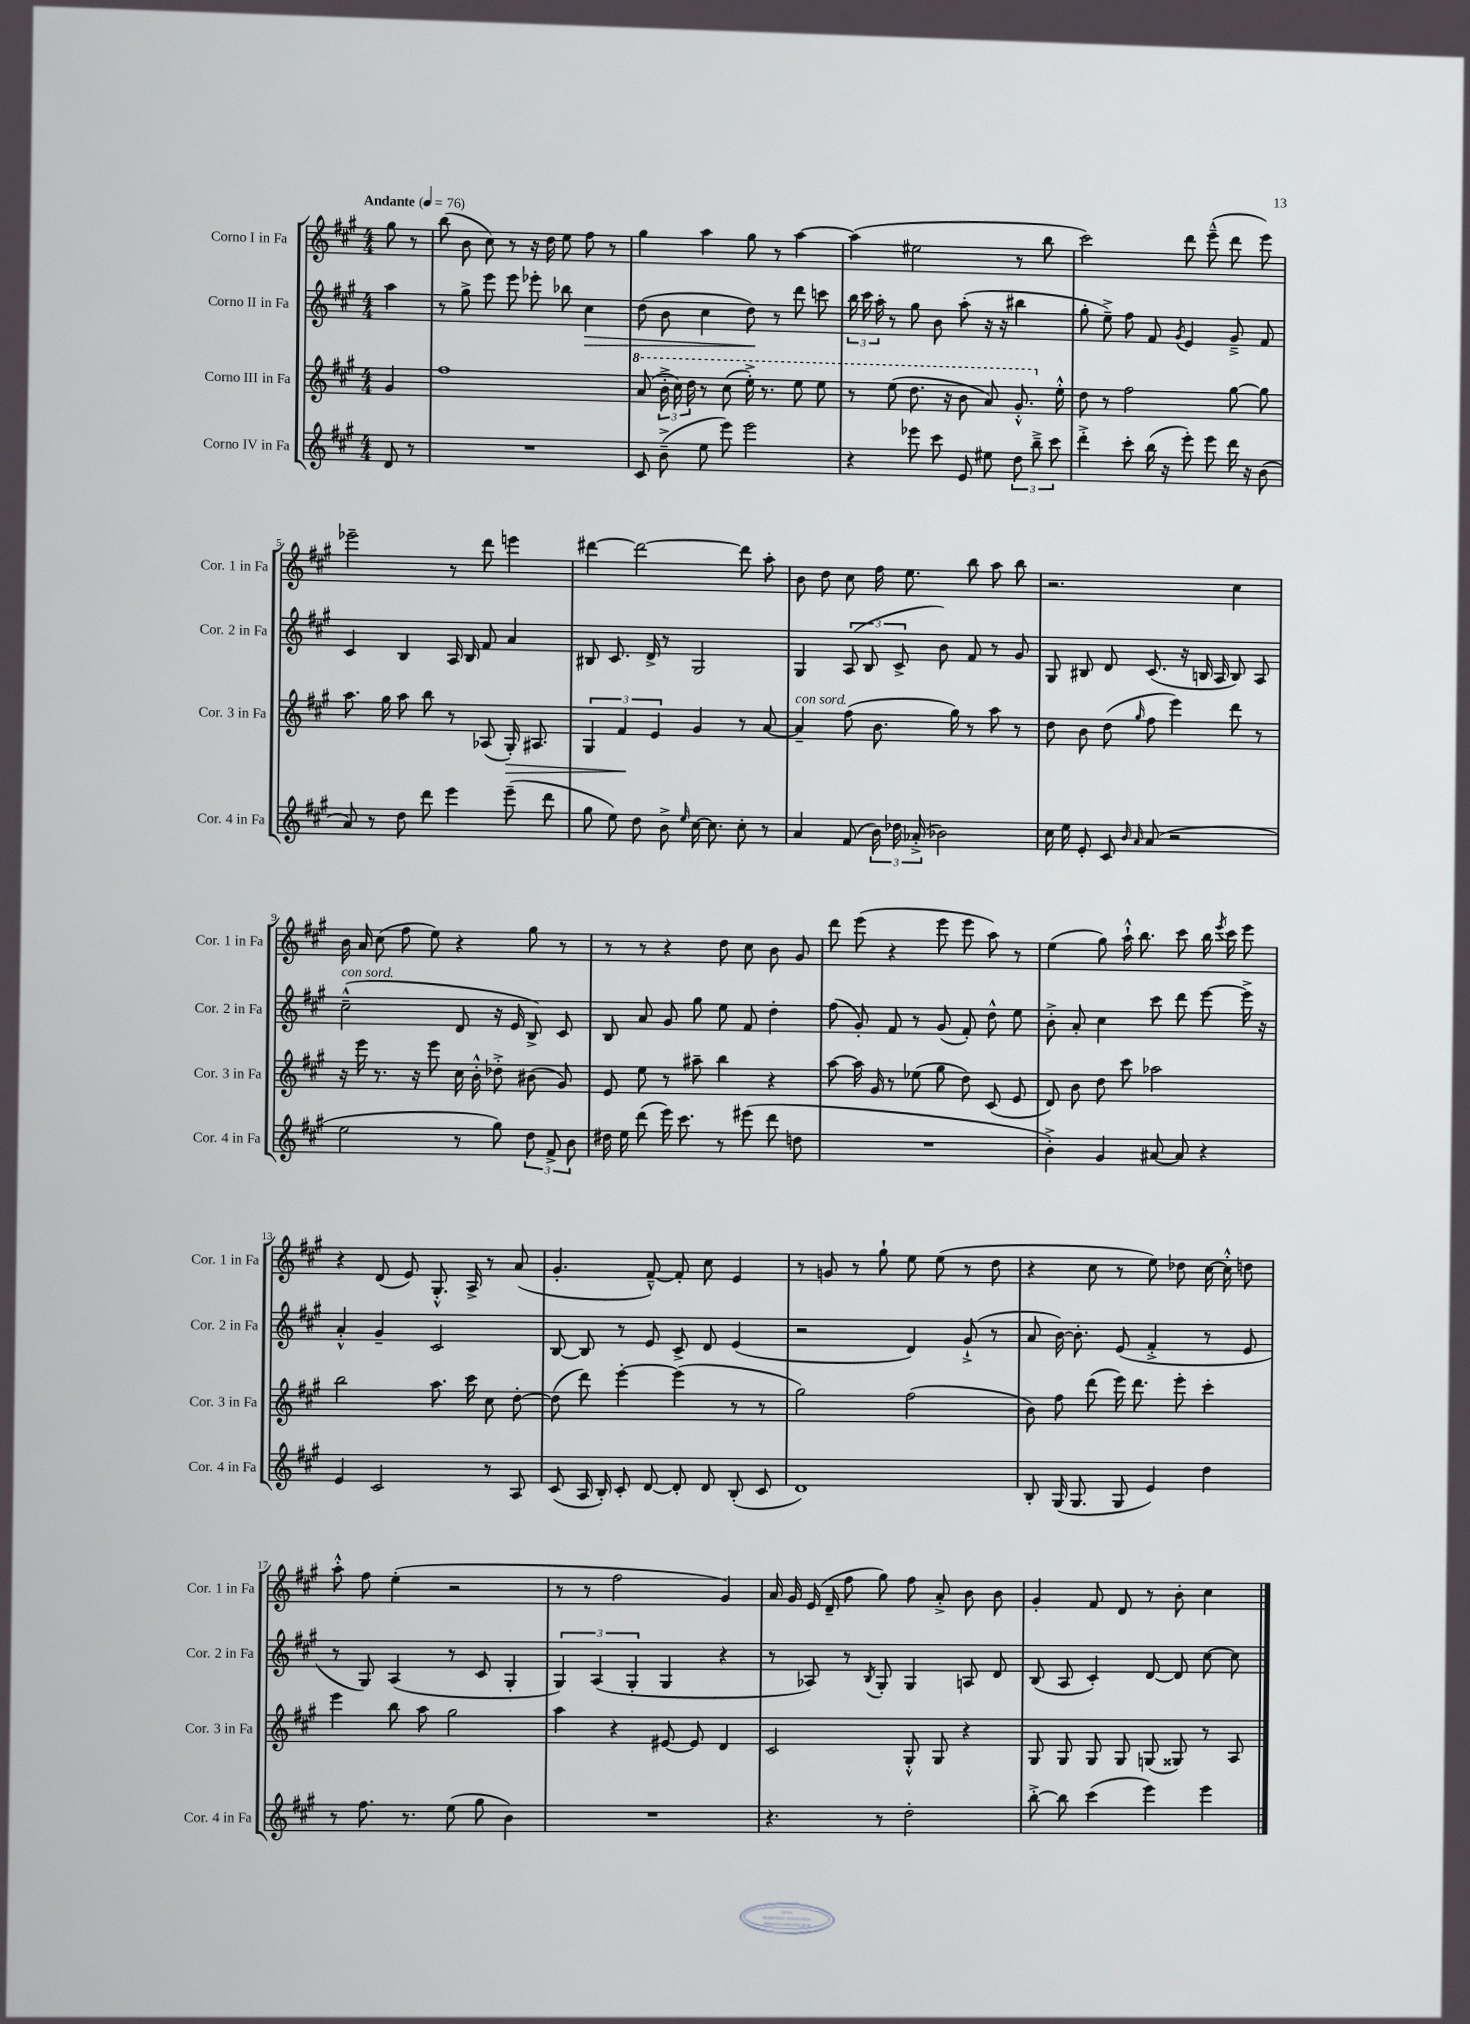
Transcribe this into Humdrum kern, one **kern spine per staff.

**kern	**kern	**kern	**kern
*staff4	*staff3	*staff2	*staff1
*clefG2	*clefG2	*clefG2	*clefG2
*k[f#c#g#]	*k[f#c#g#]	*k[f#c#g#]	*k[f#c#g#]
*M4/4	*M4/4	*M4/4	*M4/4
*MM76	*MM76	*MM76	*MM76
8d	4g#	4aa	8gg#
8r	.	.	8r
=	=	=	=
1r	1ff#	8r	(8bb
.	.	8gg#^	8b
.	.	8eee	8cc#)
.	.	8eee	8r
.	.	8eee-'	16r
.	.	.	16dd
.	.	8bb-	8ee
.	.	4cc#	8ff#
.	.	.	8r
=	=	=	=
8c#	(8aa	(8dd	4gg#
(8b~^	24bb'^	8b	.
.	24ccc#)	.	.
.	24ddd	.	.
8ee	8r	4cc#	4aa
8eee)	(8ccc#	.	.
2eee	16eee'^)	8dd)	8gg#
.	8.r	.	.
.	.	8r	8r
.	8eee	8ddd	[4aa
.	8eee	8ccc	.
=	=	=	=
4r	8r	24bb	(4aa]
.	.	24ccc#	.
.	.	24aa'	.
.	(8eee	8r	.
8eee-	8.ddd	8gg#	2ee#
8ccc#	.	8b	.
.	16r	.	.
8e	8bb	(8aa'	.
8ee#	8aa)	16r	.
.	.	16r	.
12dd	8.gg#'^^	4bb#	8r
12bb~^	.	.	.
.	.	.	8bb
12ccc#	.	.	.
.	16ee'^^	.	.
=	=	=	=
4ddd'^	8dd	8gg#'	2ccc#)
.	8r	8ee~^)	.
8ccc#'	2ff#	8ff#	.
(16bb	.	8f#	.
16r	.	.	.
.	.	8qg#	.
8eee')	.	4e	8ddd
8eee	.	.	(8eee~^^
16ddd	[8gg#	8g#~^	8ddd
16r	.	.	.
(8b	8gg#]	8f#	8eee)
=	=	=	=
8a)	8.aa	4c#	2eee-~
8r	.	.	.
.	16gg#	.	.
8dd	8aa	4B	.
8ddd	8bb	.	.
4eee	8r	16A	8r
.	.	16B	.
.	(8A-	8f#	8ddd
(8eee~	16G#')	4a	4eee
.	8.A#	.	.
8ddd	.	.	.
=	=	=	=
8gg#	6G#	8B#	[4ddd#
8ee)	.	8.c#	.
.	6f#	.	.
8dd	.	.	2ddd#_
.	.	16d^	.
.	6e	.	.
8b^	.	8r	.
16qqee	.	.	.
[16cc#	4g#	2G#	.
8.cc#]	.	.	.
8cc#'	8r	.	8ddd#]
8r	[8a	.	8aa'
=	=	=	=
4a	4a~]	4G#	8b
.	.	.	8dd
(8f#	(8ff#	(12A	8cc#
.	.	12B	.
24b)	8.b	.	16ff#
24dd-	.	12c#^	.
.	.	.	8.ee
(24a-'^	.	.	.
2b-)	.	8b)	.
.	16gg#)	.	.
.	8r	8f#	8bb
.	8aa	8r	8aa
.	8r	8g#	8bb
=	=	=	=
16cc#	8dd	8G#	2.r
16ee	.	.	.
8e'	8b	8B#	.
8c#	(8dd	8d	.
16qqb	.	.	.
16qqa	16qqgg#	.	.
(8a	8ff#	(8.c#	.
2r	4eee)	.	.
.	.	16r	.
.	.	16B	.
.	.	16A	.
.	8ddd	8B)	4cc#
.	8r	8A	.
=	=	=	=
2ee	16r	(2cc#~^^	16b
.	16eee	.	16a
.	8.r	.	(8cc#
.	.	.	8ff#
.	16r	.	.
.	8eee	.	8ee)
8r	16cc#	8d	4r
.	16b'^^	.	.
8gg#)	8dd-'^	16r	.
.	.	16e	.
12dd	(8b#	8B^)	8gg#
12f#^	.	.	.
.	8g#)	8c#	8r
12b	.	.	.
=	=	=	=
16dd#	8e	8B	8r
16ee	.	.	.
(8ddd	8ee	8a	8r
16eee)	8r	8g#	4r
8.ccc#	.	.	.
.	8aa#~	8gg#	.
8r	4bb	8ee	8dd
(8eee#	.	8f#	8cc#
8ddd	4r	4dd'	8b
8dd	.	.	8g#
=	=	=	=
1r	[8aa	(8ff#	8ddd
.	16aa]	8g#')	(8eee
.	16g#	.	.
.	8r	8f#	4r
.	(8ee-	8r	.
.	8gg#	(8g#	8eee
.	8dd)	8f#')	8eee
.	(8c#	8dd^^	8aa)
.	8e	8ee	8r
=	=	=	=
4b'^)	8d)	8b'^	(4ee
.	8b	8a'	.
4g#	8dd	4cc#	8gg#)
.	8ccc#	.	16aa`^^
.	.	.	8.bb
[8a#	2aa-	8ccc#	.
8a#]	.	8ddd	8ccc#
4r	.	[8eee	16bb
.	.	.	8qeee
.	.	.	16ccc#
.	.	16eee^]	8eee
.	.	16r	.
=	=	=	=
4e	2bb	4a'^^	4r
2c#	.	4g#~	(8d
.	.	.	8e)
.	8.aa	2c#	8.G#'^^
.	16ccc#	.	16A^
8r	8cc#	.	8r
8A	[8dd'	.	(8a
=	=	=	=
(8c#	(8dd]	[8B	4.g#'
16A	8ddd)	8B]	.
16B')	.	.	.
8c#'	[4eee'	8r	.
[8d	.	8e	[8f#~^^)
8d']	(4eee]	8c#^	8f#']
8d	.	8d	8cc#
(8B'	8r	(4e	4e
8c#	8r	.	.
=	=	=	=
1d)	2gg#)	2r	8r
.	.	.	8g
.	.	.	8r
.	.	.	8gg#`
.	(2ff#	4d)	8ee
.	.	.	(8ee
.	.	(8g#`^	8r
.	.	8r	8dd
=	=	=	=
8B'	8b)	8a	4r
(16G#	8ff#	[16b)	.
8.G#	.	8.b']	.
.	(8ddd	.	8cc#
8G#	16eee)	(8e	8r
.	8.ddd	.	.
4e)	.	4f#'^	8ee)
.	8eee'	.	8dd-
4dd	4ccc#'	8r	[16cc#
.	.	.	16cc#'^^]
.	.	8e	8dd
=	=	=	=
8r	4eee	8r	8aa'^^
8.ff#	.	8G#)	8ff#
.	8bb	(4A	(4ee'
8.r	.	.	.
.	8aa	.	.
(8ee	2gg#	8r	2r
8gg#	.	8c#	.
4b)	.	4G#'	.
=	=	=	=
1r	4aa	6G#)	8r
.	.	.	8r
.	.	(6A	.
.	4r	.	2ff#
.	.	6G#'	.
.	[8e#	4G#	.
.	8e#]	.	.
.	4d	4r	4g#)
=	=	=	=
4.r	2c#	8r	16a
.	.	.	16g#
.	.	8A-)	(16e
.	.	.	16d~
.	.	8r	8ff#
.	.	8qB	.
8r	.	8G#'	8gg#)
2dd'	8G#'^^	4G#	8ff#
.	8G#	.	8a'^
.	4r	8A	8b
.	.	8d	8b
=	=	=	=
[8bb'^	8G#	(8B	4g#'
8bb]	8G#	8A	.
(4ccc#	8G#	4c#')	8f#
.	8G#	.	8d
4eee)	(8G	[8d	8r
.	8G##)	8d]	8b'
4eee	8r	[8cc#	4cc#
.	8A	8cc#]	.
==	==	==	==
*-	*-	*-	*-
